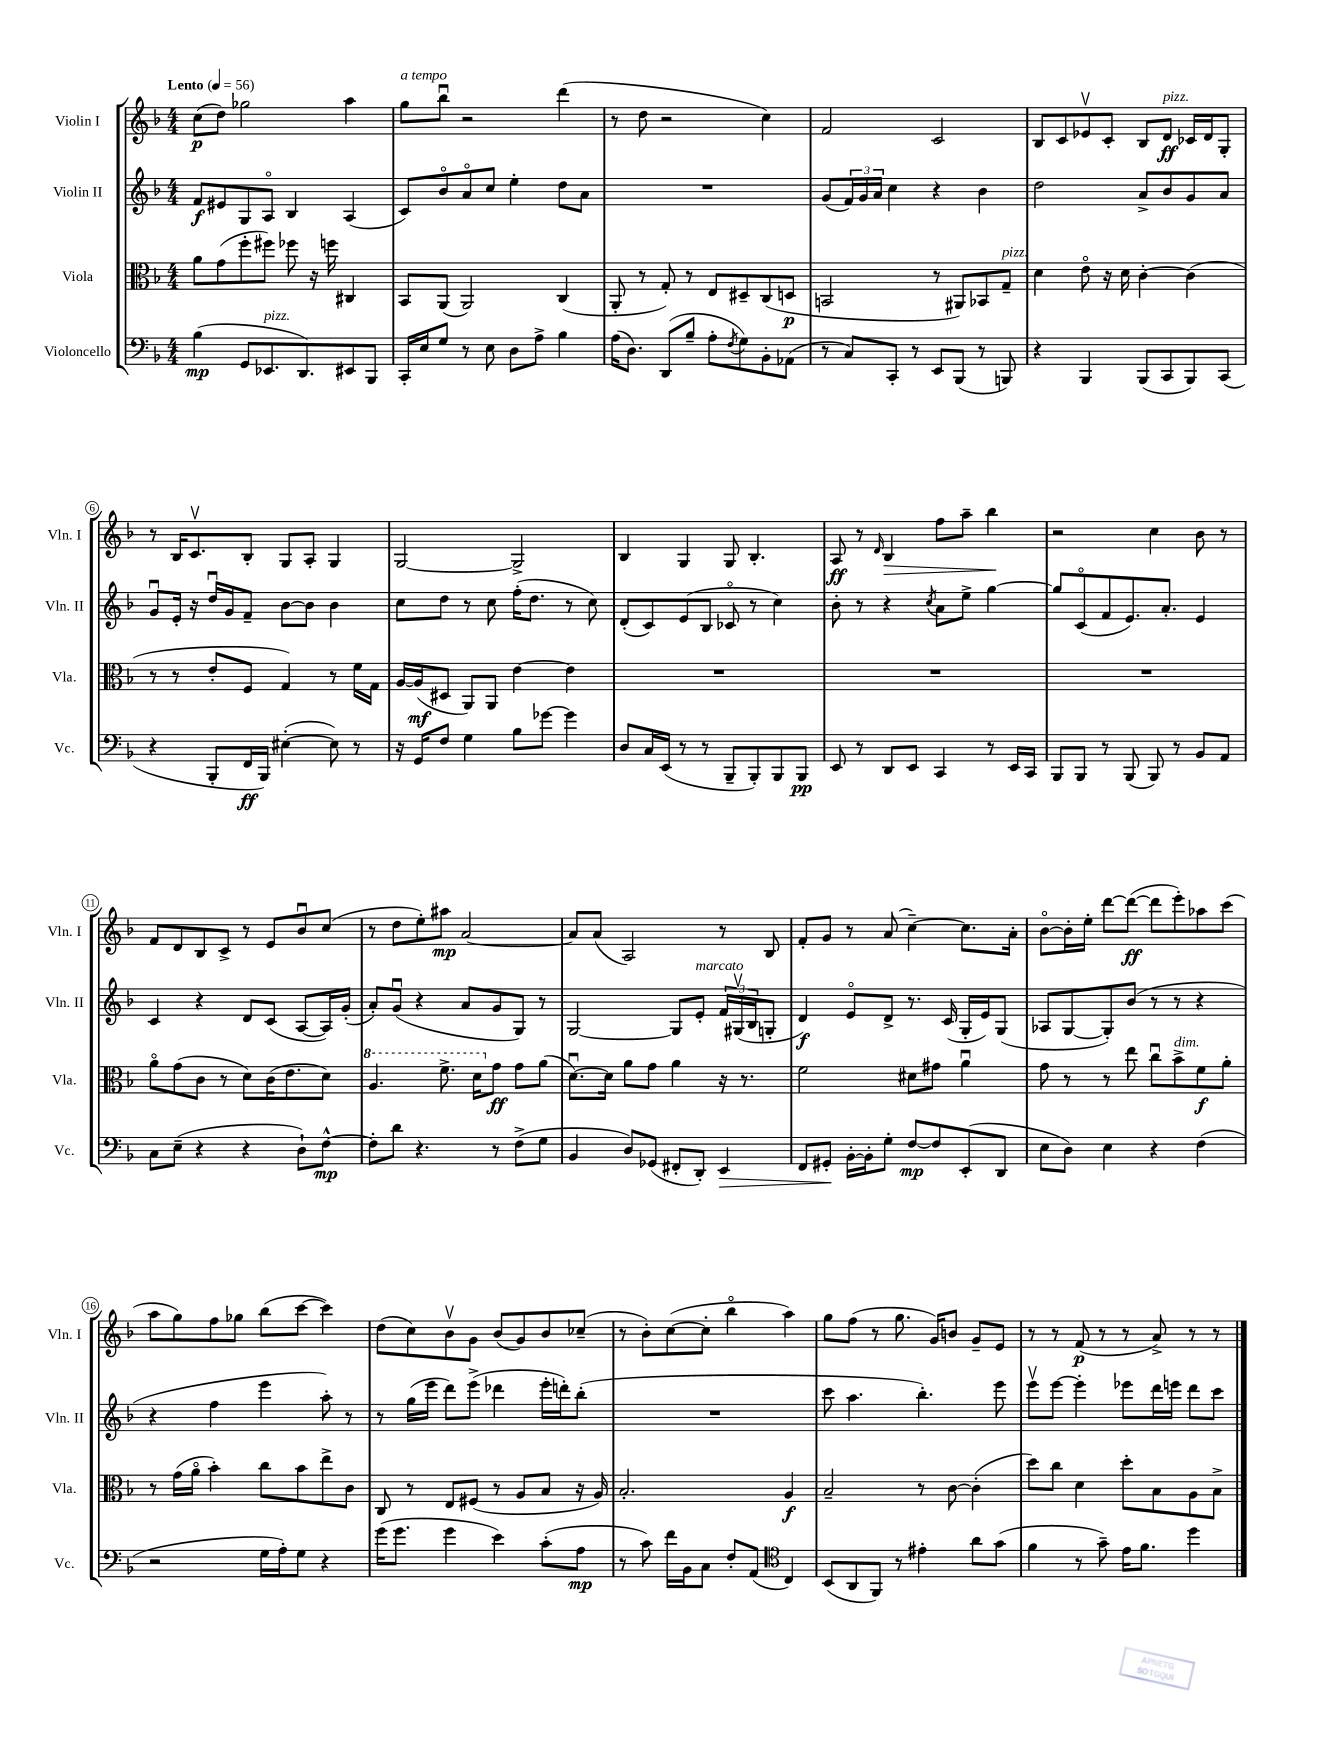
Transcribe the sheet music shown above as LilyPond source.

<<
\new StaffGroup <<
\new Staff = "s0" \with { instrumentName = "Violin I" shortInstrumentName = "Vln. I" } {
    \clef treble \key f \major \numericTimeSignature \time 4/4 \tempo "Lento" 4 = 56
    c''8\p( d''8) ges''2 a''4 |
    g''8^\markup { \italic "a tempo" } bes''8\downbow r2 d'''4( |
    r8 d''8 r2 c''4) |
    f'2 c'2 |
    bes8 c'8 ees'8\upbow c'8-. bes8 d'8\ff^\markup { \italic "pizz." } ces'16 d'16 g8-. |
    r8 bes16 c'8.\upbow bes8-. g8 a8-. g4 |
    g2~ g2-> |
    bes4 g4 g8 bes4.-. |
    a8\ff r8 \grace { d'16 } bes4\> f''8 a''8-- bes''4\! |
    r2 c''4 bes'8 r8 |
    f'8 d'8 bes8 c'8-> r8 e'8 bes'8\downbow c''8( |
    r8 d''8 e''8-.) ais''8\mp a'2~ |
    a'8 a'8( a2) r8 bes8 |
    f'8-. g'8 r8 a'8( c''4~--) c''8. a'16-. |
    bes'8~\flageolet bes'16-. e''16-. d'''8~ d'''8~\ff( d'''8 e'''8-.) aes''8 c'''8( |
    a''8 g''8) f''8 ges''8 bes''8( c'''8~ c'''4) |
    d''8( c''8) bes'8\upbow g'8 bes'8( g'8) bes'8 ces''8--( |
    r8 bes'8-.) c''8~( c''8-. bes''4\flageolet a''4) |
    g''8 f''8( r8 g''8. g'16) b'8 g'8-- e'8 |
    r8 r8 f'8\p( r8 r8 a'8->) r8 r8 \bar "|." |
}
\new Staff = "s1" \with { instrumentName = "Violin II" shortInstrumentName = "Vln. II" } {
    \clef treble \key f \major \numericTimeSignature \time 4/4
    f'8\f eis'8 g8 a8\flageolet bes4 a4( |
    c'8) bes'8\flageolet a'8\flageolet c''8 e''4-. d''8 a'8 |
    R1 |
    g'8( \tuplet 3/2 { f'16) g'16 a'16 } c''4 r4 bes'4 |
    d''2 a'8-> bes'8 g'8 a'8 |
    g'8\downbow e'16-. r16 d''16\downbow g'16 f'8-- bes'8~ bes'8 bes'4 |
    c''8 d''8 r8 c''8 f''16-.( d''8. r8 c''8) |
    d'8-.( c'8) e'8( bes8 ces'8\flageolet r8 c''4) |
    bes'8-. r8 r4 \acciaccatura { c''8 } a'8 e''8-> g''4~ |
    g''8 c'8\flageolet( f'8 e'8.) a'8.-. e'4 |
    c'4 r4 d'8 c'8( a8~ a16) g'16-.( |
    a'8-.) g'8\downbow( r4 a'8 g'8 g8) r8 |
    g2~ g8 e'8-.^\markup { \italic "marcato" } \tuplet 3/2 { f'16 gis16\upbow( bes16 } g8-. |
    d'4\f) e'8\flageolet d'8-> r8. c'16( g16-. e'16) g8( |
    aes8 g8~ g8-.) bes'8( r8 r8 r4 |
    r4 f''4 e'''4 a''8-.) r8 |
    r8 g''16( e'''16 d'''8) e'''8->( des'''4 e'''16-. d'''16-.) bes''8-.( |
    R1 |
    c'''8 a''4. bes''4.-.) e'''8 |
    e'''8\upbow e'''8~ e'''4-. ees'''8 d'''16 e'''16 d'''8 c'''8 \bar "|." |
}
\new Staff = "s2" \with { instrumentName = "Viola" shortInstrumentName = "Vla." } {
    \clef alto \key f \major \numericTimeSignature \time 4/4
    a'8 g'8( f''8-. fis''8) fes''8 r16 f''16 cis4 |
    bes,8 a,8( a,2) c4( |
    a,8-. r8 g8-.) r8 e8 dis8-- c8( d8\p |
    b,2 r8 ais,8) bes,8 g8--^\markup { \italic "pizz." } |
    d'4 e'8\flageolet r16 d'16 c'4~-. c'4( |
    r8 r8 e'8-. f8 g4) r8 f'16 g16 |
    a16~ a16\mf( dis8 a,8) a,8 e'4~ e'4 |
    R1 |
    R1 |
    R1 |
    a'8\flageolet g'8( c'8 r8 d'8) c'16( e'8. d'8) |
    \ottava #1 a'4. f''8.-> d''16 \ottava #0 g'8\ff g'8 a'8( |
    d'8.~\downbow) d'16 a'8 g'8 a'4 r16 r8. |
    f'2 dis'8 gis'8 a'4\downbow |
    g'8 r8 r8 e''8 c''8\downbow bes'8->^\markup { \italic "dim." } f'8\f a'8-. |
    r8 g'16( a'16\flageolet bes'4-.) c''8 bes'8 e''8-> c'8 |
    c8 r8 e8 fis8( r8 a8 bes8 r16 a16) |
    bes2.-. a4\f |
    bes2-- r8 c'8~ c'4-.( |
    d''8) c''8 d'4 d''8-. bes8 a8 bes8-> \bar "|." |
}
\new Staff = "s3" \with { instrumentName = "Violoncello" shortInstrumentName = "Vc." } {
    \clef bass \key f \major \numericTimeSignature \time 4/4
    bes4\mp( g,8 ees,8.^\markup { \italic "pizz." } d,8.) eis,8 bes,,8 |
    c,16-. e16 g8 r8 e8 d8 a8-> bes4 |
    a16( d8.) d,8( bes8-- a8-. \acciaccatura { f8 } g8) bes,8-. aes,8( |
    r8 c8) c,8-. r8 e,8 bes,,8( r8 b,,8) |
    r4 bes,,4 bes,,8( c,8 bes,,8) c,8( |
    r4 bes,,8-. f,16\ff bes,,16) eis4~-.( eis8) r8 |
    r16 g,16 f8 g4 bes8 ges'8~ ges'4 |
    d8 c16 e,16( r8 r8 bes,,8-- bes,,8-.) bes,,8 bes,,8\pp |
    e,8 r8 d,8 e,8 c,4 r8 e,16 c,16 |
    bes,,8 bes,,8 r8 bes,,8( bes,,8) r8 bes,8 a,8 |
    c8 e8--( r4 r4 d8-!) f8~-^\mp |
    f8-. d'8 r4. r8 f8->( g8 |
    bes,4 d8) ges,8( fis,8-. d,8-.) e,4\> |
    f,8 gis,8-.\! bes,16~-. bes,16-. g8-. f8~\mp f8 e,8-.( d,8 |
    e8 d8) e4 r4 f4( |
    r2 g16 a16-.) g8 r4 |
    g'16( g'8. g'4 e'4) c'8-.( a8\mp |
    r8 c'8) f'16 bes,16 c8 f8-. a,8( \clef tenor c4) |
    bes,8( a,8 f,8) r8 eis'4-. a'8 g'8( |
    f'4 r8 g'8--) e'16 f'8. d''4 \bar "|." |
}
>>
>>
\layout { \context { \Score \override BarNumber.stencil = #(make-stencil-circler 0.1 0.3 ly:text-interface::print) } }
